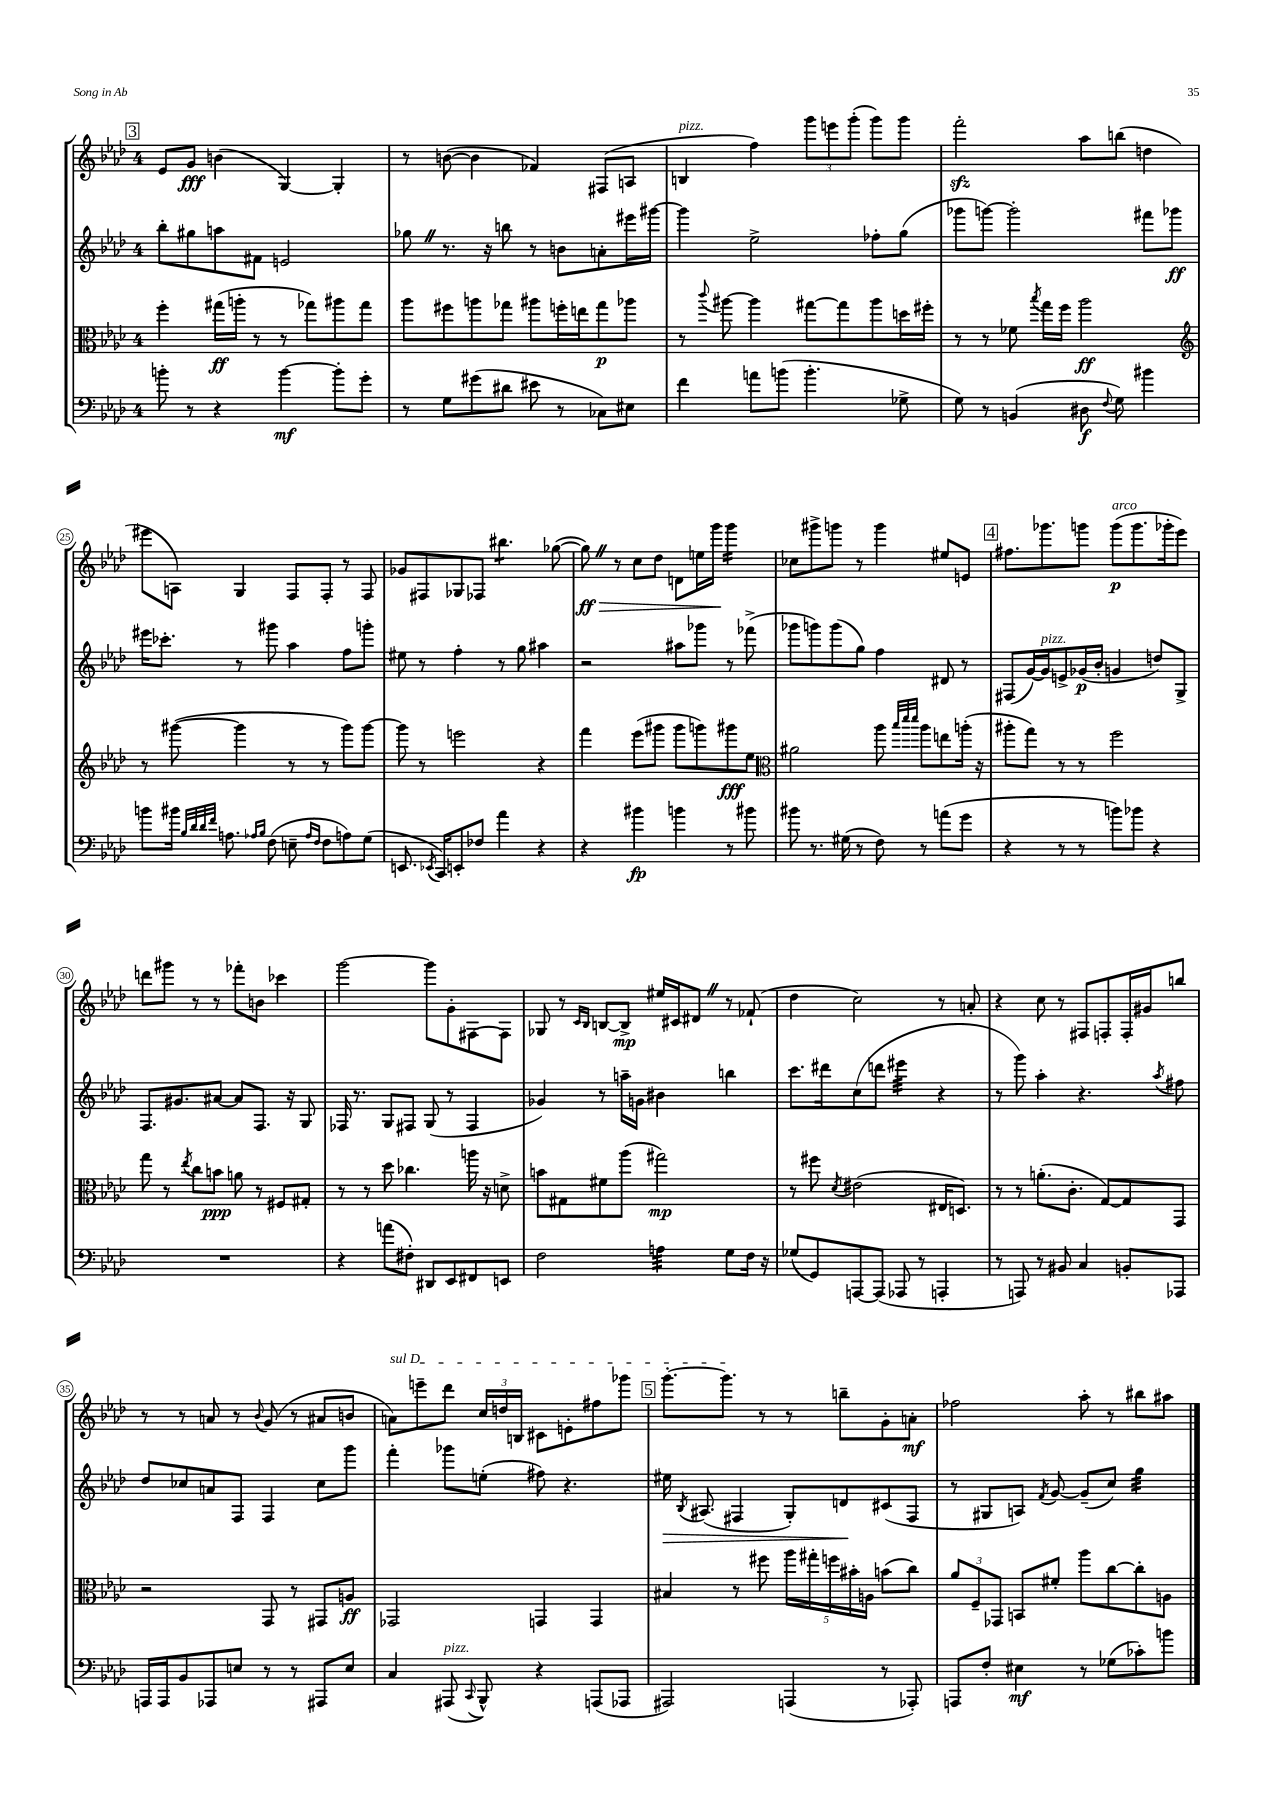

**kern	**kern	**kern	**kern
*staff4	*staff3	*staff2	*staff1
*clefF4	*clefC3	*clefG2	*clefG2
*k[b-e-a-d-]	*k[b-e-a-d-]	*k[b-e-a-d-]	*k[b-e-a-d-]
*M4/4	*M4/4	*M4/4	*M4/4
8b'	4ff'	8bb-'	8e-
8r	.	8gg#	8g
4r	(16gg#	8aa	(4b
.	16aa'	.	.
.	8r	8f#	.
[4b	8r	2e	[4G)
.	8gg-)	.	.
8b']	8aa#	.	4G']
8g'	8gg-	.	.
=	=	=	=
8r	8aa-	8gg-	8r
8G	8ff#	8.r	([8b
(8g#	8aa	.	4b]
.	.	16r	.
8d#	8gg-	8bb	.
8e#	8aa#	8r	4f-)
8r	16ff'	8b	.
.	16ee	.	.
8C-)	8gg-	8a'	(8F#
8E#	8aa-	16eee#	8A
.	.	[16ggg#	.
=	=	=	=
4f	8r	4ggg#]	4B
.	8qqccc	.	.
.	[8aa#	.	.
8a	4aa#]	2ee-^	4ff)
(8b	.	.	.
4.b'	[8gg#	.	12ggg
.	.	.	12eee
.	8gg#]	.	.
.	.	.	(12ggg'
.	8aa#	8ff-'	8ggg)
8G-^	16dd	(8gg	8ggg
.	16ff#'	.	.
=	=	=	=
8G)	8r	8ggg-	2fff'
8r	8r	[8ggg)	.
(4BB	8f-	2ggg']	.
.	8qbb-	.	.
.	16gg	.	.
.	16ff	.	.
8D#	2aa-	.	8aa-
8qqF	.	.	.
8G)	.	.	(8bb
4b#	.	8fff#	4dd
.	.	8ggg-	.
=	=	=	=
*	*clefG2	*	*
8b	8r	16eee#	8eee#
.	.	8.ccc-'	.
16b#	([8ggg#	.	8A)
32qqB-	.	.	.
32qqd-	.	.	.
32qqd-	.	.	.
32qqf	.	.	.
8.A	.	.	.
.	4ggg#]	8r	4G
16qqA-	.	.	.
16qqB-	.	.	.
(8F	.	8ggg#	.
8E~	8r	4aa-	8F
16qqA-	.	.	.
16qqF	.	.	.
8F	8r	.	8F'
8A)	8ggg#)	8ff	8r
(8G	[8ggg#	8ggg'	8F
=	=	=	=
8.EE	8ggg#]	8ee#	8g-
.	8r	8r	8F#
8qEE-	.	.	.
16CC)	.	.	.
8EE'	2eee	4ff'	8G-
8F-	.	.	8F-
4a-	.	8r	4.bb#
.	.	8gg	.
4r	4r	4aa#	.
.	.	.	([8gg-
=	=	=	=
4r	4fff	2r	8gg-])
.	.	.	8r
4b#	(8eee-	.	8cc
.	8ggg#	.	8dd-
4b	8ggg#	8aa#	8d
.	8ggg)	8ggg-	16ee
.	.	.	16ggg
8r	8ggg#	8r	4ggg
8b#	8ee-	(8fff-^	.
=	=	=	=
*	*clefC3	*	*
8b#	2a#	8ggg-	8cc-
8.r	.	8ggg)	8ggg#^
.	.	(8ggg	8ggg
(16G#	.	.	.
8r	.	8gg)	8r
8F)	8aa-	4ff	4ggg
.	32qqbb-	.	.
.	32qqddd-	.	.
.	32qqddd-	.	.
8r	8aa-	.	.
(8a	8ee	8d#	8ee#
8g	(16aa'	8r	8e
.	16r	.	.
=	=	=	=
4r	8aa#'	(8F#	8.ff#
.	8gg)	[16g)	.
.	.	16g]	8.ggg-
8r	8r	8e^	.
8r	8r	(16g-	8ggg
.	.	16b-'	.
8b)	2ff	4g	(8ggg
8b-	.	.	8.ggg
4r	.	8dd)	.
.	.	.	16ggg-'
.	.	8G^	8eee-)
=	=	=	=
1r	8gg	8.F	8ddd
.	8r	.	8ggg#
.	.	8.g#	.
.	8qee-	.	.
.	8cc	.	8r
.	8b	[8a#	8r
.	8a	8a#]	8fff-'
.	8r	8.F	8b
.	8F#	.	4ccc-
.	.	16r	.
.	8G#'	8G	.
=	=	=	=
4r	8r	16F-	[2ggg
.	.	8.r	.
.	8r	.	.
(8a	8dd-	8G	.
8F#')	4.cc-	8F#	.
8DD#	.	(8G	8ggg]
8EE-	.	8r	8g'
8FF#	16aa	4F#	[8F#
.	16r	.	.
8EE	8d^	.	8F#]
=	=	=	=
2F	8b	4g-)	8G-
.	8G#	.	8r
.	.	.	16qqc
.	.	.	16qqB-
.	8f#	8r	[8B
.	(8aa-	16aa~	8B^]
.	.	16g	.
4A	2gg#)	4b#	16ee#
.	.	.	16c#
.	.	.	8d#
8G	.	4bb	8r
16F	.	.	(8f-`
16r	.	.	.
=	=	=	=
(8G-	8r	8.ccc	4dd-
8GG)	8ff#	.	.
.	.	16ddd#	.
.	8qd-	.	.
[8AAA	(2e#	(8cc	2cc)
(8AAA]	.	8ddd	.
8AAA-	.	4eee#	.
8r	.	.	.
4AAA'	16E#	4r	8r
.	8.D)	.	.
.	.	.	8a'
=	=	=	=
8r	8r	8r	4r
8AAA)	8r	8ggg)	.
8r	(8.a'	4aa-'	8cc
8BB#	.	.	8r
.	8.c'	.	.
4C	.	4.r	8F#
.	[8G)	.	8F'
8BB'	8G]	.	16F'
.	.	.	16g#
.	.	8qaa-	.
8AAA-	8GG	8ff#	8bb
=	=	=	=
16AAA	2r	8dd-	8r
16AAA	.	.	.
8BB-	.	8cc-	8r
8AAA-	.	8a	8a
8E	.	8F	8r
.	.	.	8qqb-
8r	8GG	4F	(8g
8r	8r	.	8r
8AAA#	8GG#	8cc-	8a#
8E	8A	8ggg	8b
=	=	=	=
4C	2GG-	4fff'	8a)
.	.	.	8eee~
(8AAA#	.	8ggg-	8ddd-
8qqCC	.	.	.
8BBB-^^)	.	(8ee'	24cc
.	.	.	24dd
.	.	.	24B
4r	4GG	8ff#)	8c#
.	.	4.r	8e'
(8AAA	4GG	.	8ff#
8AAA-	.	.	8ggg-
=	=	=	=
2AAA#)	4B#	16ee#	[8.ggg'
.	.	8qB-	.
.	.	(8.A#	.
.	.	.	8.ggg]
.	8r	4F#	.
.	8ff#	.	8r
(4AAA	20aa-	8G')	8r
.	20gg#'	.	.
.	20ff	.	.
.	.	8d	8bb~
.	20b#'	.	.
.	20A	.	.
8r	(8b	(8c#	8g'
8AAA-')	8cc)	8F#	8a'
=	=	=	=
8AAA	12a-	8r	2ff-
.	12F~	.	.
8F'	.	8G#	.
.	12GG-	.	.
4E#	8BB	8A)	.
.	.	8qf	.
.	8f#'	[8g	.
8r	8aa-	(8g~]	8aa-'
(8G-	[8cc	8cc)	8r
8c-')	8cc']	4gg	8bb#
8b	8A	.	8aa#
==	==	==	==
*-	*-	*-	*-
